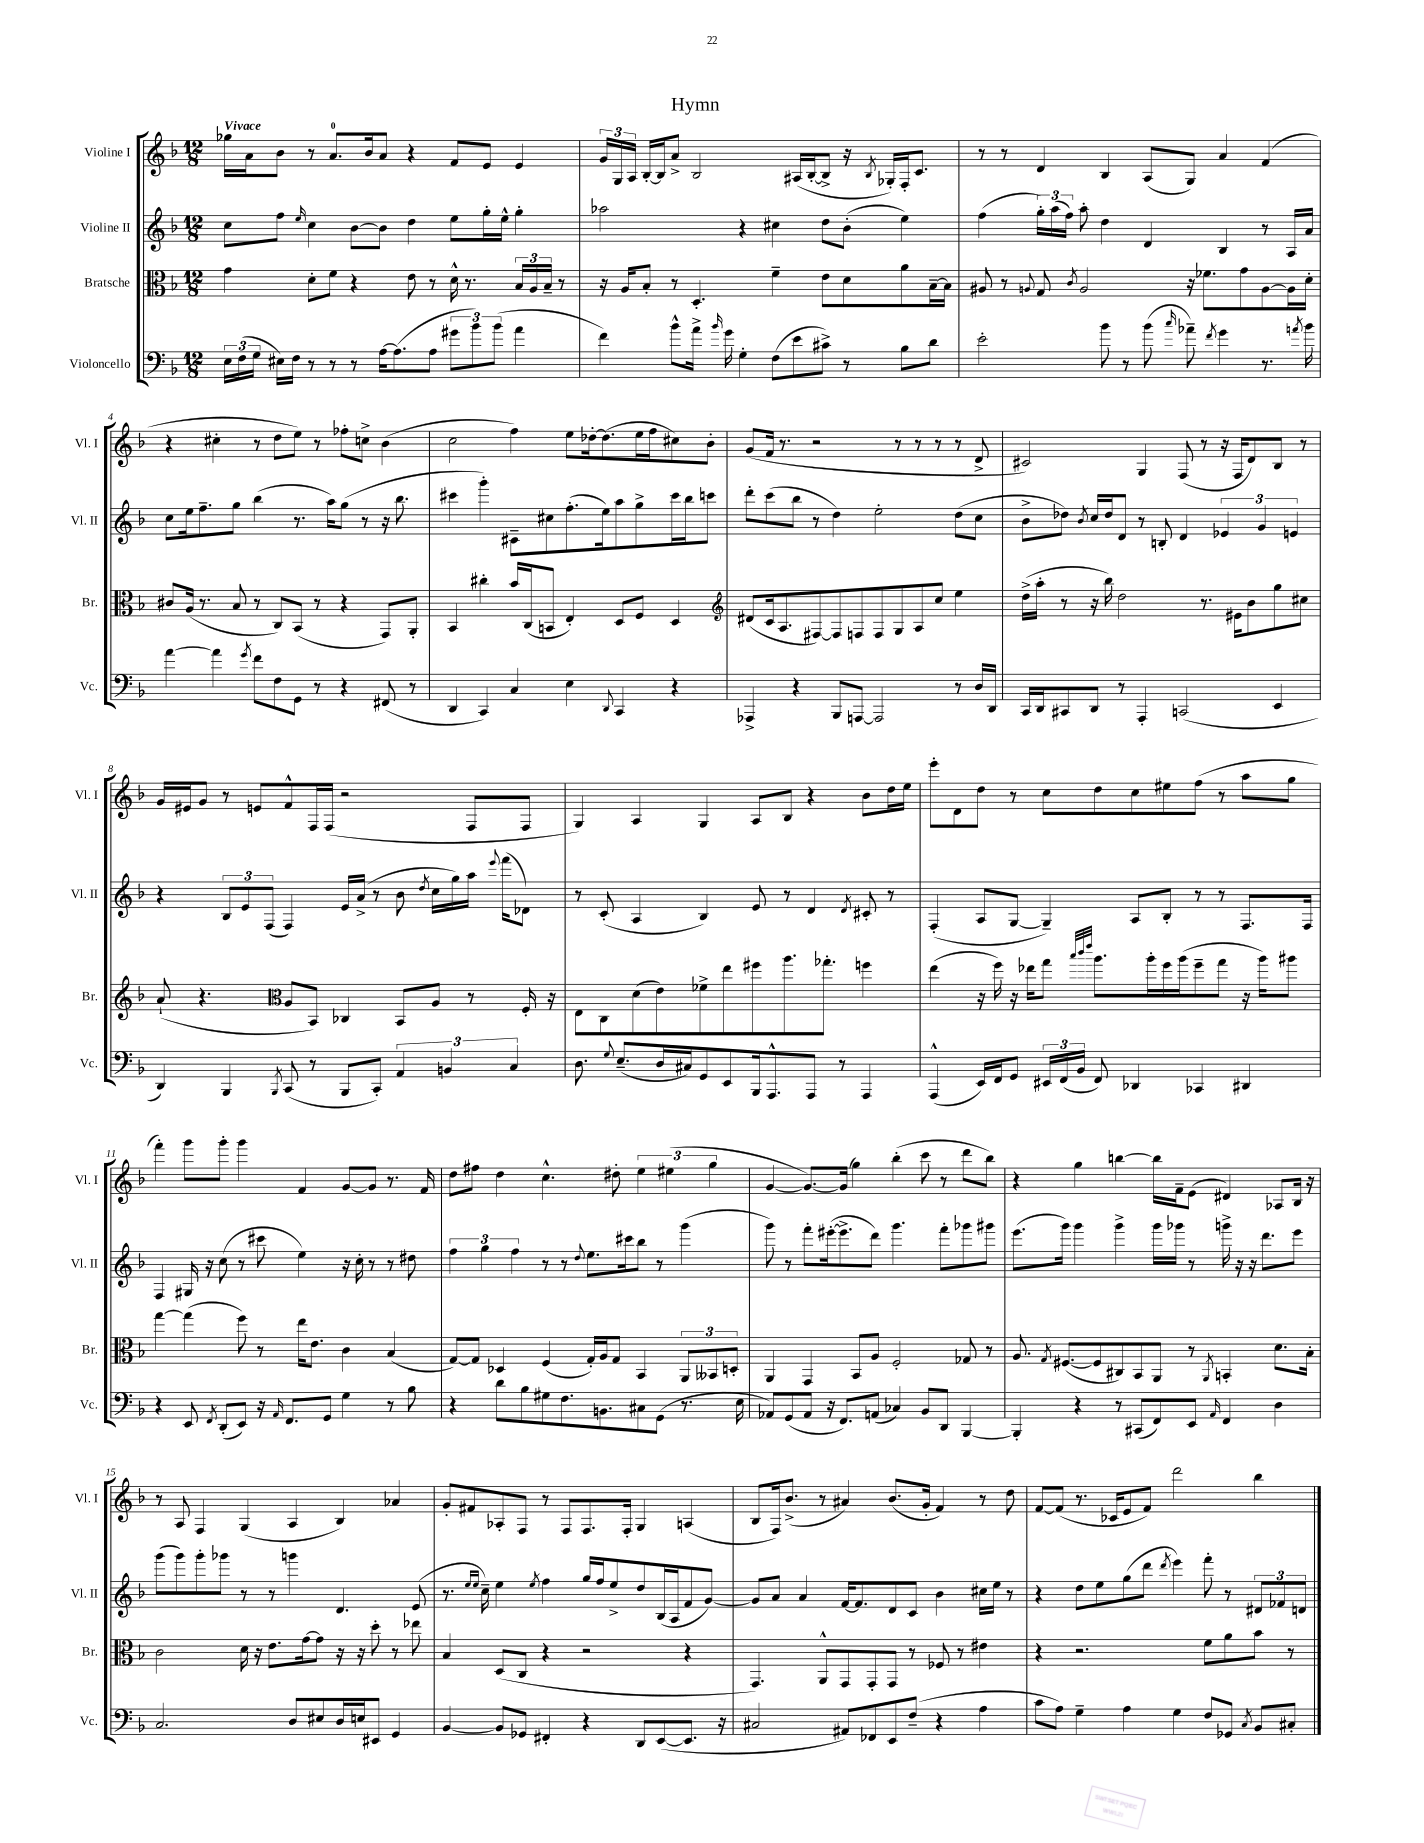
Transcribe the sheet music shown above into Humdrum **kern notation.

**kern	**kern	**kern	**kern
*staff4	*staff3	*staff2	*staff1
*clefF4	*clefC3	*clefG2	*clefG2
*k[b-]	*k[b-]	*k[b-]	*k[b-]
*M12/8	*M12/8	*M12/8	*M12/8
24E	4g	8cc	16gg-
(24F	.	.	.
.	.	.	16a
24G	.	.	.
16E#)	.	8ff	8b-
16F	.	.	.
.	.	16qqee	.
8r	8d'	4cc	8r
8r	8f	.	8.a
8r	4r	[8b-	.
.	.	.	16b-
[16A	.	8b-]	8a
(8.A]	.	.	.
.	8e	4dd	4r
8A	8r	.	.
12g#	16d^^	8ee	8f
.	8.r	.	.
12b-)	.	.	.
.	.	16gg'	8e
(12b-	.	.	.
.	.	16ee^^	.
4a	24B-	4gg'	4e
.	24A	.	.
.	24B-~	.	.
.	8r	.	.
=	=	=	=
4f)	16r	2aa-	24g
.	.	.	24G
.	16A	.	.
.	.	.	24A
.	8B-'	.	[16B-'
.	.	.	16B-]
8b-^^	8r	.	8a^
16a^	4.D'	.	2B-
16qqb-	.	.	.
16g	.	.	.
4G'	.	4r	.
(8F	4f~	4cc#	.
8e	.	.	(16A#
.	.	.	[16B-'
8c#^)	8e	8dd	8B-^]
8r	8d	(8b-'	16r
.	.	.	8qB-
.	.	.	16G-')
8B-	8a	4ee)	16F'
.	.	.	8.c
8d	[16B-~	.	.
.	16B-]	.	.
=	=	=	=
2e'	8A#	(4ff	8r
.	8r	.	8r
.	8qqA	.	.
.	8G	24gg')	4d
.	.	(24aa	.
.	.	24ff)	.
.	8qc	.	.
.	2A	8aa'	.
8b-	.	4dd	4B-
8r	.	.	.
(8b-	.	4d	(8A
16qqcc	.	.	.
8a-~)	16r	.	8G)
.	8.f-	.	.
8qf	.	.	.
4g	.	4B-	4a
.	8g	.	.
8.r	[8A	8r	(4f
.	16A]	16A	.
8qa	.	.	.
16b-	16d'	16a	.
=	=	=	=
[4a	8c#	8cc	4r
.	(16A	16ee	.
.	8.r	8.ff~	.
4a]	.	.	4cc#'
.	8B-	8gg	.
8qg	.	.	.
8f	8r	(4bb-	8r
8F	8C)	.	8dd
8GG	(8BB-	8.r	8ee)
8r	8r	.	8r
.	.	16aa)	.
4r	4r	(8gg	8ff-'
.	.	8r	8cc^
(8FF#	8GG)	16r	(4b-
.	.	8.bb-	.
8r	8AA'	.	.
=	=	=	=
4DD	4BB-	4ccc#	2cc
4CC)	4cc#'	4ggg')	.
4C	16b-	8c#~	4ff)
.	(16C	.	.
.	8BB	8cc#	.
4E	4E')	(8.ff'	8ee
.	.	.	[16dd-'
.	.	16ee)	(8.dd-]
8qqDD	.	.	.
4CC	8D	8aa	.
.	8F	8gg^	16ee
.	.	.	16ff
4r	4D	16ccc#	8cc#)
.	.	16bb-	.
.	.	8ccc	8b-'
=	=	=	=
*	*clefG2	*	*
4AAA-^	(8d#	8ddd'	(8g
.	16c	(8ccc	16f
.	8.A	.	8.r
4r	.	8bb-	.
.	[8F#)	8r	2r
8BBB-	8F#]	4dd)	.
[8AAA	8F	.	.
2AAA]	8F	2ee'	.
.	8G	.	8r
.	8A	.	8r
.	8cc	.	8r
8r	4ee	(8dd	8r
16D	.	8cc	8d^
16DD	.	.	.
=	=	=	=
16CC	(16dd^	8b-^	2c#)
16DD	16aa'	.	.
8CC#	8r	8dd-)	.
.	.	8qb-	.
8DD	16r	16cc	.
.	16bb-)	16dd-	.
8r	2dd	8d	.
4AAA'	.	8r	4G
.	.	8B'	.
(2CC	.	4d	(8F
.	8.r	.	8r
.	.	6e-	16r
.	16e#	.	16F
.	8b-	.	8d)
.	.	6g	.
4EE	8gg	.	8B-
.	.	6e	.
.	8cc#	.	8r
=	=	=	=
4DD)	(8a`	4r	16g
.	.	.	16e#
.	4.r	.	8g
4BBB-	.	12B-	8r
.	.	12e	.
.	.	.	8e
.	.	(12F	.
*	*clefC3	*	*
8qBBB-	.	.	.
(8CC	8A	4F)	8f^^
8r	8BB-)	.	16F
.	.	.	(16F
8BBB-	4C-	16e	2r
.	.	(16a^	.
8CC')	.	8r	.
6AA	8BB-	8b-	.
.	.	8qdd	.
.	8A	16cc	.
6BB	.	.	.
.	.	16gg)	.
.	8r	16aa	8F
.	.	8qqeee	.
.	.	(16fff	.
6C	.	.	.
.	16F'	8d-)	8F
.	16r	.	.
=	=	=	=
8.D	8E	8r	4G)
.	8C	(8c'	.
8qqG	.	.	.
(8.E~	.	.	.
.	(8d	4A	4A
16D	8e)	.	.
16C#)	.	.	.
8GG	8f-^	4B-)	4G
8EE	8ee	.	.
16BBB-	8ff#	8e	8A
8.AAA^^	.	.	.
.	8.aa	8r	8B-
8AAA	.	4d	4r
.	8.gg-'	.	.
8r	.	.	.
.	.	8qd	.
4AAA	4ff	8c#'	8b-
.	.	8r	16dd
.	.	.	16ee
=	=	=	=
(4AAA^^	(4ee	(4F'	8eee'
.	.	.	8d
16EE)	16r	8A	8dd
16FF	16ff)	.	.
8GG	16r	[8G	8r
.	16ee-	.	.
24EE#	8gg	4G~])	8cc
(24FF	.	.	.
24BB-	.	.	.
.	32qqbb-	.	.
.	32qqccc	.	.
.	32qqeee	.	.
8FF)	8.aa	.	8dd
4DD-	.	8A	8cc
.	16aa'	.	.
.	16ff	8B-'	8ee#
.	(16aa	.	.
4CC-	8ff~	8r	(8ff
.	8gg	8r	8r
4DD#	16r	8.F	8aa
.	16aa)	.	.
.	8aa#	.	8gg
.	.	16F	.
=	=	=	=
4r	[4gg	4F	4fff')
8EE	(4gg]	16G#	8ggg
.	.	16r	.
8qFF	.	.	.
(8DD'	.	(8cc	8ggg'
8EE)	8ff)	8r	4ggg
16r	8r	8ccc#	.
16qqAA	.	.	.
8.FF	.	.	.
.	16ee	4ee)	4f
.	8.e	.	.
8GG	.	.	.
4G	4c	16r	[8g
.	.	16cc'	.
.	.	8r	8g]
8r	(4B-	8r	8.r
8B-	.	8dd#	.
.	.	.	16f
=	=	=	=
4r	[8G)	6ff	8dd
.	8G]	.	8ff#
.	.	6gg	.
8d	4D-	.	4dd
.	.	6ff	.
8B-	.	.	.
8G#	(4F	8r	4.cc^^
8.F	.	8r	.
.	.	8qqdd	.
.	16G')	8.ee	.
8.BB	16A	.	.
.	8G	.	8dd#'
.	.	16ccc#	.
8C#	4BB-	8bb-	6ee
(8GG	.	8r	.
.	.	.	(6ee#
8.r	12AA	(4ggg	.
.	12BB--	.	6gg
.	12D'	.	.
16E	.	.	.
=	=	=	=
8AA-)	4AA	8ggg)	[4g
(8GG	.	8r	.
8AA-	4GG	8fff'	8.g_)
16r	.	([16eee#'	.
8.FF)	.	8.eee#^]	(16g]
.	8BB-	.	4gg)
(8AA	8A	8ddd)	.
4C-)	2F'	4.ggg	(4bb-'
8BB-	.	.	8ccc
8DD	.	8fff'	8r
[4BBB-	8G-	8ggg-	8ddd
.	8r	8ggg#	8bb-)
=	=	=	=
4BBB-']	8.A	(8.eee	4r
.	8qG	.	.
.	([8.F#	16ggg)	.
4r	.	4ggg	4gg
.	8F#]	.	.
8r	8C#)	4ggg^	[4bb
(8CC#	8BB-	.	.
8FF)	8AA	16ggg	16bb]
.	.	16ggg-	16f~
8EE	8r	8r	(8e
16qqAA	8qAA	.	.
4FF	4BB'	16ggg^	4d#)
.	.	16r	.
.	.	16r	.
.	.	8.ddd	.
4D	8.d	.	8A-
.	.	8eee	16B-
.	16B-'	.	16r
=	=	=	=
2.C	2c	(8ggg	8r
.	.	8ggg)	8A
.	.	8ggg'	4F
.	.	8ggg-	.
.	16d	8r	(4G
.	16r	.	.
.	8.e	8r	.
8D	.	4ggg	4A
.	[16g	.	.
8E#	8g]	.	.
16D	16r	4.d	4B-)
16E	16r	.	.
8EE#	8dd'	.	.
4GG	8r	.	4a-
.	8ee-	(8e	.
=	=	=	=
[4BB-	4B-	8.r	8g'
.	.	.	8f#
.	.	16qqee	.
.	.	16qqee	.
.	.	16cc~)	.
8BB-]	(8D	4ee	8A-'
8GG-	8C	.	8F
.	.	8qee	.
4FF#'	4r	4ff	8r
.	.	.	8F
4r	2r	16gg	8.F
.	.	16ff	.
.	.	8ee^	.
.	.	.	16F'
8DD	.	8dd	4G
([8EE	.	(16B-	.
.	.	16A	.
8.EE]	4r	8f	(4A
.	.	[8g)	.
16r	.	.	.
=	=	=	=
2C#	4.GG)	8g]	8B-
.	.	8a	16F)
.	.	.	(8.b-^
.	.	4a	.
.	8AA^^	.	8r
8AA#)	8GG	[16f	4a#)
.	.	8.f]	.
8FF-	8GG'	.	.
8EE	8GG	8d	(8.b-
(8F~	8r	8c	.
.	.	.	16g'
4r	8F-	4b-	4f)
.	8r	.	.
4A	4e#	16cc#	8r
.	.	16ee	.
.	.	8r	8dd
=	=	=	=
8c	4r	4r	[8f
8A)	.	.	(8f]
4G~	2.r	8dd	8.r
.	.	8ee	.
.	.	.	16c-
4A	.	(8gg	8e
.	.	8ddd	8f)
.	.	8qddd	.
4G	.	4eee)	2ddd
8F	8f	8fff'	.
8GG-	8a	8r	.
8qC	.	.	.
8BB-	8b-	12d#	4bb-
.	.	12f-	.
8C#'	8r	.	.
.	.	12d	.
==	==	==	==
*-	*-	*-	*-
